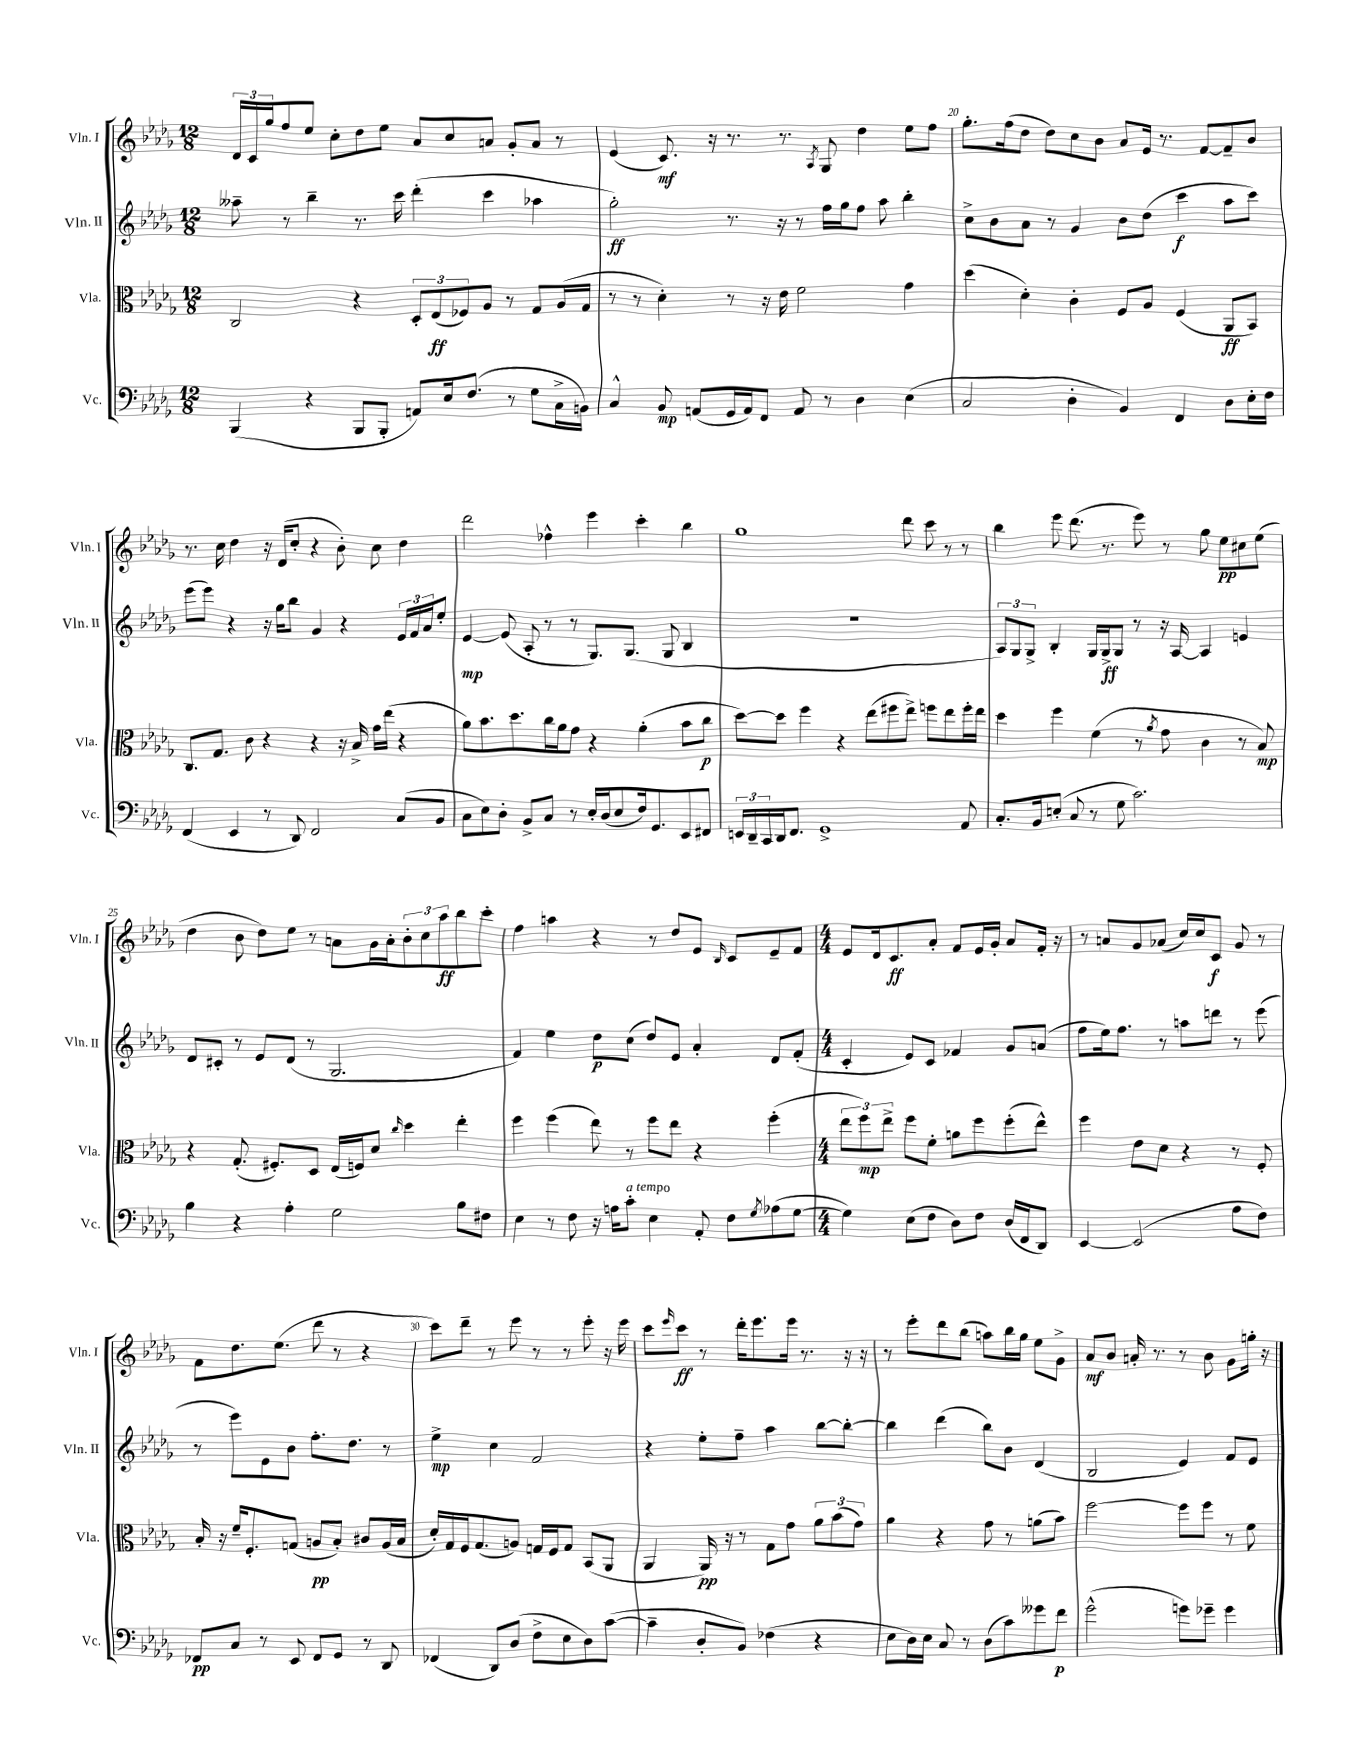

**kern	**kern	**kern	**kern
*staff4	*staff3	*staff2	*staff1
*clefF4	*clefC3	*clefG2	*clefG2
*k[b-e-a-d-g-]	*k[b-e-a-d-g-]	*k[b-e-a-d-g-]	*k[b-e-a-d-g-]
*M12/8	*M12/8	*M12/8	*M12/8
(4BBB-/	2C/	8aa--~\	24d-/LL
.	.	.	24c/
.	.	.	24gg-/J
.	.	8r	8ff/
4r	.	4bb-~\	8ee-/J
.	.	.	8cc'\L
8BBB-/L	4r	8.r	8dd-\
8BBB-'/J	.	.	8ee-\J
.	.	16ccc\	.
8AA/L)	12D-'/L	(4ddd-'\	8a-/L
.	(12E-/	.	.
16E-/k	.	.	8cc/
.	12F-/)	.	.
(8.F/J	.	.	.
.	8A-/J	4ccc\	8a/J
8r	8r	.	8g-'/L
8G-\L	8G-/L	4aa-\	8a/J
16C^\L	(16A-/L	.	8r
16BB\JJ)	16G-/JJ	.	.
=	=	=	=
4C^^/	8r	2gg-'\)	(4e-/
.	8r	.	.
8BB-/	4d-'\)	.	8.c/)
(8AA/L	.	.	.
.	.	.	16r
16GG-/L	8r	8.r	8.r
16AA/J)	.	.	.
8FF/J	16r	.	.
.	16e-\	16r	8.r
8AA/	2f\	8r	.
.	.	.	8qA-/
8r	.	16ff\LL	8G-/
.	.	16gg-\J	.
4D-\	.	8ff\J	4dd-\
.	.	8aa-\	.
(4E-\	4g-\	4bb-'\	8ee-\L
.	.	.	8ff\J
=	=	=	=
2C/	(4dd-\	8cc^\L	8.gg-'\L
.	.	8b-\	.
.	.	.	(16ff\k
.	4d-'\)	8a-\J	8dd-\J
.	.	8r	8dd-\L)
4D-'\	4c'\	4g-/	8cc\
.	.	.	8b-\J
4BB-/)	8F/L	8b-\L	8a-/L
.	8A-/J	(8dd-\J	16e-/Jk
.	.	.	8.r
4FF/	(4F/	4ccc\	.
.	.	.	[8f/L
8D-\L	8AA-/L	8aa-\L	8f~/]
16E-'\L	8BB-/J)	8ccc\J)	8b-/J
16F\JJ	.	.	.
=	=	=	=
(4FF/	8.C/L	(8eee-\L	8.r
.	.	8eee-\J)	.
.	8.G-/J	.	16cc\
4EE-/	.	4r	4dd-\
.	8c\	.	.
8r	4r	16r	16r
.	.	16gg-\LK	(16d-/LK
8DD-/)	.	8bb-\J	8cc'/J
2FF/	4r	4g-/	4r
.	16r	4r	8b-'\)
.	16B-^/	.	.
.	16g-\LL	.	8cc\
.	(16ee-\JJ	.	.
(8C/L	4r	24e-/LL	4dd-\
.	.	24f/	.
.	.	24a-/J	.
8BB-/J	.	8ee-'/J	.
=	=	=	=
8C\L	8a-\L)	[4e-/	2ddd-\
8E-\)	8.b-\	.	.
8D-'\J	.	(8e-/]	.
.	8.dd-\	.	.
8BB-^/L	.	8A-'/	.
8C/J	16cc\L	8r	4ff-^^\
.	16a-\J	.	.
8r	8g-\J	8r	.
16E-'/LL	4r	8.G-/L)	4eee-\
(16D-/J	.	.	.
8E-/	.	.	.
.	.	(8.G-/J	.
16F/k)	(4a-'\	.	4ccc'\
8.GG-/	.	.	.
.	.	8G-/	.
8EE-/	8b-\L	4B-/	4bb-\
8FF#/J	8cc\J	.	.
=	=	=	=
24EE/LL	[8dd-\L)	1.r	1gg-
24DD-~/	.	.	.
24CC/	.	.	.
16DD-/J	8dd-\]J	.	.
8.FF/J	.	.	.
.	4ff\	.	.
1GG-^	.	.	.
.	4r	.	.
.	(8ee-\L	.	.
.	8ff#\	.	.
.	8ee-^\J)	.	8ddd-\
.	8ff\L	.	8ccc\
.	8ee-\	.	8r
8AA-/	16ff'\L	.	8r
.	16ee-\JJ	.	.
=	=	=	=
8.C'/L	4dd-\	12A-/L)	4bb-\
.	.	12G-/	.
.	.	12G-^/J	.
16BB-/k	.	.	.
(8E'/J	4ff\	4B-'/	8eee-\
8C/	.	.	(8.ddd-\
8r	(4f\	16G-/LL	.
.	.	16G-^/J	8.r
8G-\	.	8G-/J	.
2.c\)	8r	8r	8eee-\)
.	8qa-/	.	.
.	8g-\	16r	8r
.	.	[16A-/	.
.	4c\	4A-/]	8gg-\
.	.	.	8ee-\L
.	8r	4e/	8cc#\
.	8B-/)	.	(8ee-\J
=	=	=	=
4B-\	4r	8d-/L	4dd-\
.	.	8c#'/J	.
4r	(8.G-'/	8r	8b-\
.	.	8e-/L	8dd-\L)
.	8.F#'/L)	.	.
4A-'\	.	(8d-/J	8ee-\J
.	8D-/J	8r	8r
2G-\	(16E-/LL	2.G-/	8a\L
.	16F/J)	.	.
.	8d-/J	.	16g-\L
.	.	.	16a'\J
.	16qqcc/	.	.
.	4dd-\	.	12b-'\
.	.	.	12cc\
.	.	.	12aa-\
8B-\L	4ee-'\	.	8bb-\
8F#\J	.	.	8ccc'\J
=	=	=	=
4E-\	4ff\	4f/)	4ff\
8r	(4ff\	4ee-\	4aa\
8F\	.	.	.
16r	8ee-\)	8dd-\L	4r
16A\LK	.	.	.
8c'\J	8r	(8cc\J	.
4E-\	8ff\L	8dd-/L)	8r
.	8ee-\J	8e-/J	8dd-/L
8AA-'/	4r	4a-'/	8e-/J
.	.	.	16qqB-/
8F\L	.	.	8c/L
8qG-/	.	.	.
(8A-\	(4ff'\	8d-/L	8e-~/
[8G-\J	.	(8f'/J	8f/J
=	=	=	=
*M4/4	*M4/4	*M4/4	*M4/4
4G-\])	12ee-\L	4c'/	8e-/L
.	12ff\)	.	.
.	.	.	16d-/k
.	12ee-^\J	.	.
.	.	.	8.c/
(8E-\L	8ff\L	8e-/L)	.
8F\J	8f'\J	8c/J	8a-'/J
8D-\L)	8a\L	4f-/	8f/L
8F\J	8ff\	.	16e-/L
.	.	.	16g-'/JJ
(16D-/LL	(8ff'\	8g-/L	8a-/L
16FF/J	.	.	.
8DD-/J)	8ee-^^\J)	(8a/J	16f'/Jk
.	.	.	16r
=	=	=	=
[4EE-/	4ff\	8ff\L	8r
.	.	16ee-\k)	8a/L
.	.	8.ff\J	.
(2EE-/]	8e-\L	.	8g-/
.	8d-\J	8r	(8a-/J
.	4r	8aa\L	16cc/LL)
.	.	.	16cc/J
.	.	8ddd\J	8c/J
8A-\L	8r	8r	8g-/
8F\J)	8F'/	(8eee-\	8r
=	=	=	=
8FF-/L	16B-'/	8r	8f\L
.	16r	.	.
8C/J	16f~/LK	8eee-\L)	8.dd-\
.	8.F'/	.	.
8r	.	8e-\	.
.	.	.	(8.ee-\J
8EE-/	(8G/J	8b-\J	.
8FF-/L	8A/L	8.ff'\L	8ddd-\
8GG-/J	8B-'/J)	.	8r
.	.	8.dd-\J	.
8r	8c#/L	.	4r
8DD-/	(16A/L	8r	.
.	16B-/JJ	.	.
=	=	=	=
(4FF-/	16d-'/LL)	4ee-^\	8ccc\L)
.	16G-/	.	.
.	16F/J	.	8ddd-~\J
.	(8.G-/	.	.
8DD-/L)	.	4cc\	8r
(8D-/J	8A/J)	.	8eee-\
8F^\L	16G/LL	2f/	8r
.	16F/J	.	.
8E-\	8G/J	.	8r
8D-\)	(8BB-/L	.	8eee-'\
([8c\J	8AA-/J	.	16r
.	.	.	16eee-\
=	=	=	=
4c~\]	4AA-/	4r	8ccc\L
.	.	.	16qqeee-/
.	.	.	8ccc\J
8D-'/L	16AA-/)	8ee-'\L	8r
.	16r	.	.
8BB-/J)	8r	8ff~\J	16ddd-'\LK
.	.	.	8.eee-\
(4F-\	8G-\L	4aa-\	.
.	8g-\J	.	16eee-\Jk
.	.	.	8.r
4r	12a-\L	[8bb-\L	.
.	(12b-\	.	.
.	.	8bb-'\_J	16r
.	12g-\J)	.	.
.	.	.	16r
=	=	=	=
8E-\L	4a-\	4bb-\]	8r
16D-\L)	.	.	8eee-'\L
16E-\JJ	.	.	.
8C/	4r	(4ddd-\	8ddd-\
8r	.	.	(8bb-\J
(8D-\L	8g-\	8bb-\L)	8aa\L)
8c\)	8r	8b-\J	16bb-\L
.	.	.	16gg-\JJ
8g--\	(8a\L	(4d-/	8ee-\L
8f\J	8b-\J)	.	8g-^\J
=	=	=	=
(2g-^^\	[2ff\	2B-/	8a-/L
.	.	.	8b-/J
.	.	.	16a'/
.	.	.	8.r
8g\L)	8ff\]L	4e-/)	8r
8g-~\J	8ff\J	.	8b-\
4g-\	8r	8f/L	8g-\L
.	8f\	8e-/J	16gg'\Jk
.	.	.	16r
==	==	==	==
*-	*-	*-	*-
